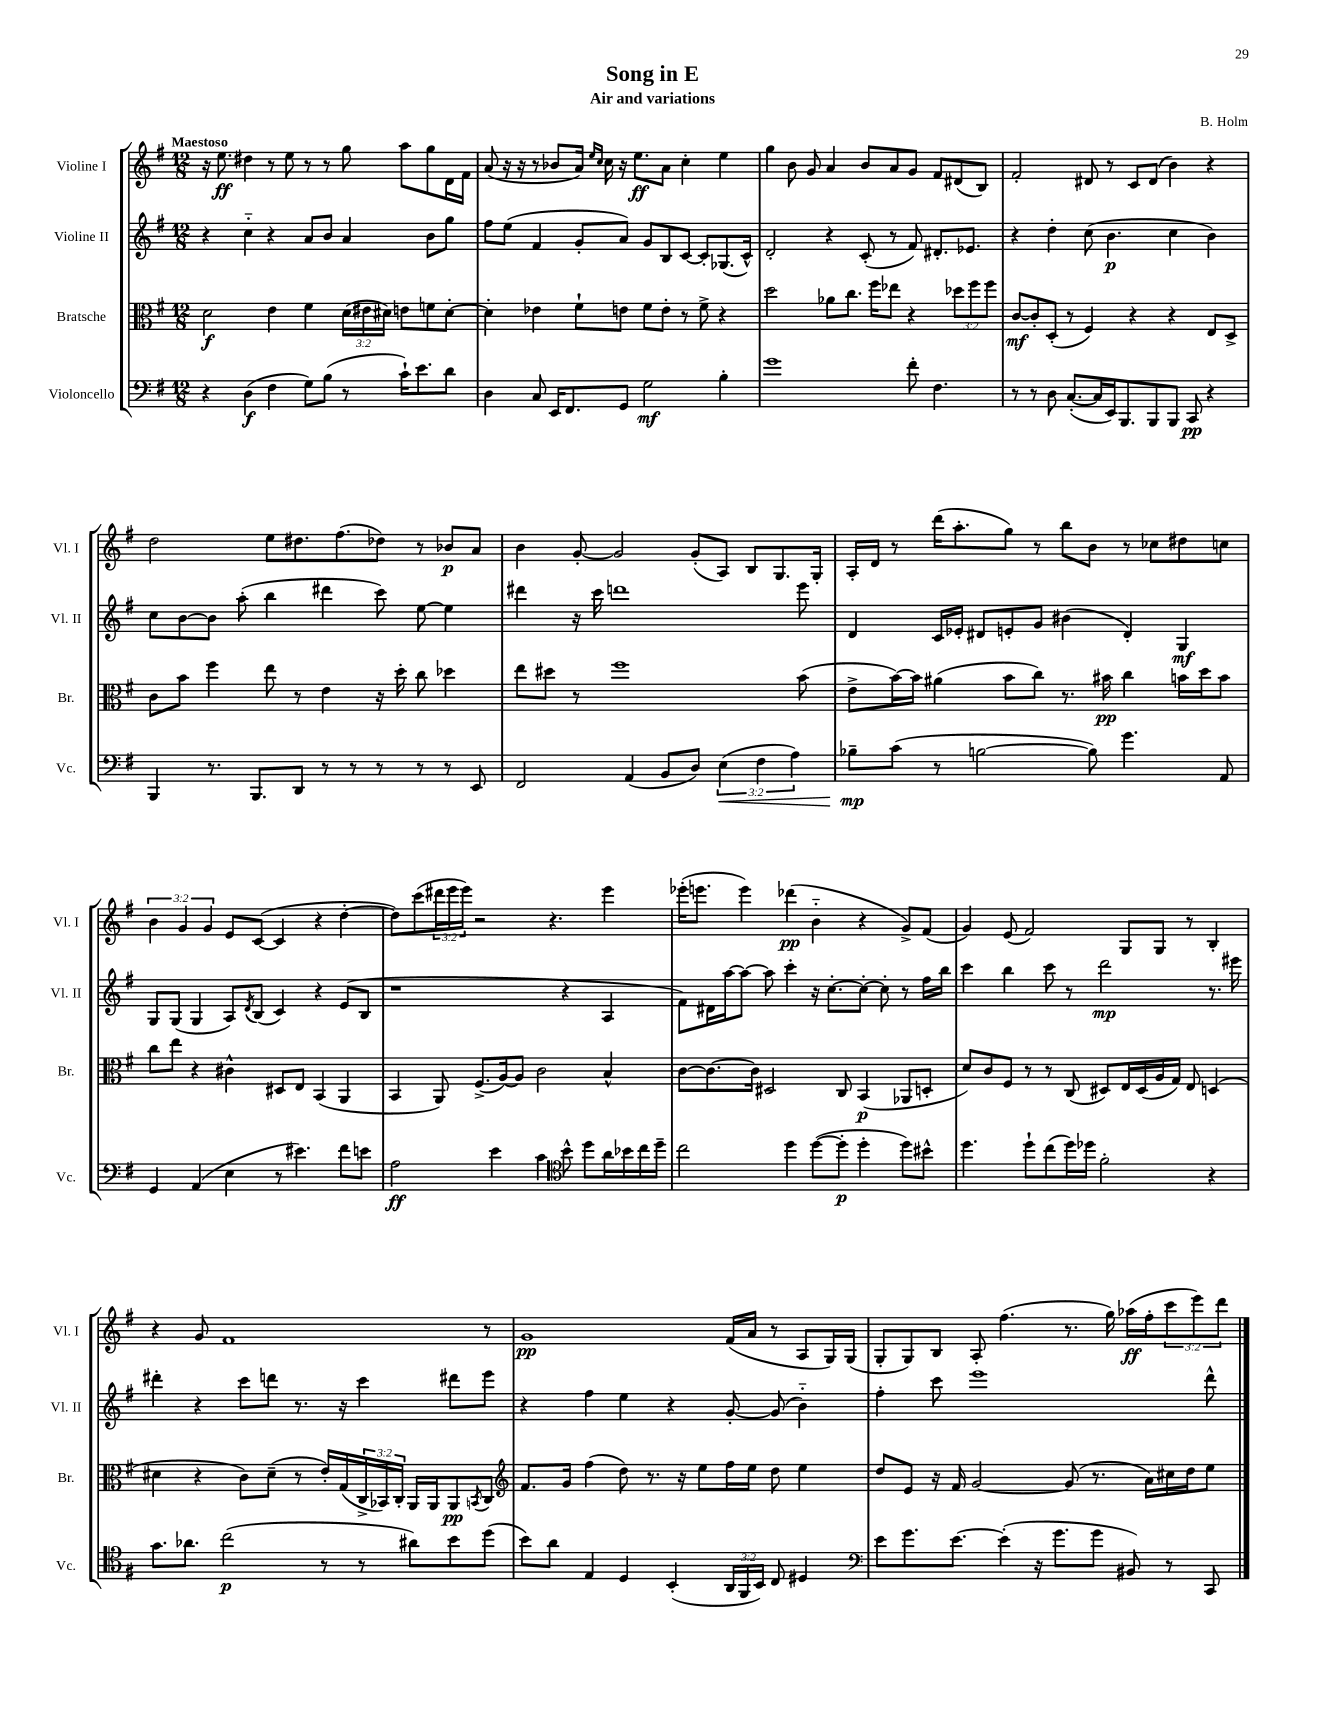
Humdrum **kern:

**kern	**kern	**kern	**kern
*staff4	*staff3	*staff2	*staff1
*clefF4	*clefC3	*clefG2	*clefG2
*k[f#]	*k[f#]	*k[f#]	*k[f#]
*M12/8	*M12/8	*M12/8	*M12/8
4r	2d	4r	16r
.	.	.	8.ee
(4D	.	4cc'~	4dd#
4F#	4e	4r	8r
.	.	.	8ee
8G)	4f#	8a	8r
(8B	.	8b	8r
8r	(24d	4a	8gg
.	24e#	.	.
.	24d#)	.	.
16c`)	8e	.	8aa
8.e	.	.	.
.	8f	8b	8gg
8d	[8d#'	8gg	16d
.	.	.	16f#
=	=	=	=
4D	4d#']	8ff#	(8a
.	.	(8ee	16r
.	.	.	16r
8C	4e-	4f#	8r
16EE	.	.	8b-
8.FF#	.	.	.
.	8f#`	8g'	16a)
.	.	.	16qqee
.	.	.	16qqcc
.	.	.	16cc
8GG	8e	8a)	16r
.	.	.	8.ee
2G	8f#	8g	.
.	8e'	8B	8a
.	8r	[8c	4cc'
.	8f#^	8c']	.
4B'	4r	(8.G-	4ee
.	.	16c^^)	.
=	=	=	=
1g	2dd	2d'	4gg
.	.	.	8b
.	.	.	8g
.	8a-	4r	4a
.	8.cc	.	.
.	.	(8c'	8b
.	16ff#	.	.
.	8ee-	8r	8a
8f#'	4r	8f#)	8g
4.F#	.	8.d#'	8f#
.	12dd-	.	(8d#
.	.	8.e-	.
.	12ff#	.	.
.	.	.	8B)
.	12ff#	.	.
=	=	=	=
8r	[8c	4r	2f#'
8r	8c']	.	.
8D	(8D'	4dd'	.
([8.C'	8r	.	.
.	4F#)	(8cc	8d#
16C]	.	.	.
16EE)	.	4.b	8r
8.BBB	.	.	.
.	4r	.	8c
8BBB	.	.	(8d#
8BBB	4r	4cc	4b)
8CC	.	.	.
4r	8E	4b)	4r
.	8D^	.	.
=	=	=	=
4BBB	8c	8cc	2dd
.	8b	[8b	.
8.r	4ff#	8b]	.
.	.	(8aa'	.
8.BBB	.	.	.
.	8ee	4bb	8ee
8DD	8r	.	8.dd#
8r	4e	4ddd#	.
.	.	.	(8.ff#
8r	.	.	.
8r	16r	8ccc)	8dd-)
.	16dd'	.	.
8r	8cc	[8ee	8r
8r	4dd-	4ee]	8b-
8EE	.	.	8a
=	=	=	=
2FF#	8ee	4ddd#	4b
.	8dd#	.	.
.	8r	16r	[8g'
.	.	16ccc	.
.	1ff#	1ddd	2g]
(4AA	.	.	.
8BB	.	.	.
8D)	.	.	(8g'
(6E	.	.	8A)
.	.	.	8B
6F#	.	.	.
.	.	.	8.G
6A)	.	.	.
.	(8b	8eee	.
.	.	.	16G'
=	=	=	=
8B-~	8e^	4d	16A'
.	.	.	16d
(8c	[16b)	.	8r
.	16b]	.	.
8r	(4a#	16c	(16ddd
.	.	16e-'	8.aa'
[2B	.	8d#	.
.	8b	8e'	8gg)
.	8cc)	8g	8r
.	8.r	(4b#	8bb
8B])	.	.	8b
.	16b#	.	.
4.g	4cc	4d#')	8r
.	.	.	8cc-
.	16b	4G	8dd#
.	16dd	.	.
8AA	8b	.	8cc
=	=	=	=
4GG	8cc	8G	6b
.	8ee	(8G	.
.	.	.	6g
(4AA	4r	4G	.
.	.	.	6g
4E	4c#^^	8A)	8e
.	.	8qd	.
.	.	(8B	([8c
8r	8D#	4c)	4c]
4.e#)	8E	.	.
.	(4BB	4r	4r
8f#	4AA	(8e	[4dd'
8e	.	8B	.
=	=	=	=
2A	4BB	1r	8dd])
.	.	.	(8ccc
.	8AA)	.	24ddd#
.	.	.	24eee
.	.	.	24eee)
.	(8.F#^	.	2r
4e	.	.	.
.	[16A)	.	.
.	8A]	.	.
4c	2c	.	.
.	.	.	4.r
*clefC4	*	*	*
8b^^	.	4r	.
8dd	.	.	.
16a	4B^^	4A	4eee
16b-	.	.	.
16cc	.	.	.
16dd~	.	.	.
=	=	=	=
2cc	[8c	8f#)	(16eee-'
.	.	.	8.eee
.	8.c_	16d#	.
.	.	[16aa	.
.	.	8aa_	4eee)
.	16c]	.	.
.	2D#	8aa]	.
4dd	.	4ccc'	(4ddd-
([8dd	.	16r	4b'~
.	.	[8.cc'	.
8dd']	8C	.	.
4dd'	(4BB	8cc'_	4r
.	.	8cc']	.
8dd)	8AA-	8r	8g^)
8b#^^	8D'	16ff#	(8f#
.	.	16bb	.
=	=	=	=
4.dd	8d)	4ccc	4g)
.	8c	.	.
.	8F#	4bb	(8e
8dd`	8r	.	2f#)
(8cc	8r	8ccc	.
16dd)	(8C	8r	.
16dd-	.	.	.
2f#'	8D#)	2ddd	.
.	16E	.	8G
.	(16D#	.	.
.	16A	.	8G
.	16G)	.	.
.	8E	.	8r
4r	(4D	8.r	4B'
.	.	16eee#	.
=	=	=	=
8.g	4d#	4ddd#'	4r
8.a-	.	.	.
.	4r	4r	8g
(2cc	.	.	1f#
.	8c)	8ccc	.
.	(8d#~	8ddd	.
.	8r	8.r	.
8r	16e')	.	.
.	(16G	16r	.
8r	24C^	4ccc	.
.	24BB-)	.	.
.	24C'	.	.
8a#)	16AA	.	.
.	16AA	.	.
8b	8AA	8ddd#	.
.	8qBB	.	.
(8dd	8C	8eee	8r
=	=	=	=
*	*clefG2	*	*
8b)	8.f#	4r	1g
8a	.	.	.
.	16g	.	.
4E	(4ff#	4ff#	.
4D	8dd)	4ee	.
.	8.r	.	.
(4BB'	.	4r	.
.	16r	.	.
.	8ee	.	.
24AA	16ff#	[8g'	(16f#
24FF#	.	.	.
.	16ee	.	16a
24BB)	.	.	.
8C	8dd	(8g]	8r
4D#	4ee	4b'~)	8A
.	.	.	16G)
.	.	.	(16G
=	=	=	=
*clefF4	*	*	*
8e	8dd	4ff#'	8G'
8.g	8e	.	8G)
.	16r	8ccc	8B
[8.e	16f#	.	.
.	[2g	1eee	8A'
(4e']	.	.	(4.ff#
16r	.	.	.
8.g	.	.	.
.	(8g]	.	8.r
8g	8.r	.	.
.	.	.	16gg)
8BB#)	.	.	(16aa-
.	16a)	.	16ff#'
8r	16cc#	.	12ccc
.	16dd	.	.
.	.	.	12eee)
8CC	8ee	8ddd^^	.
.	.	.	12ddd
==	==	==	==
*-	*-	*-	*-
